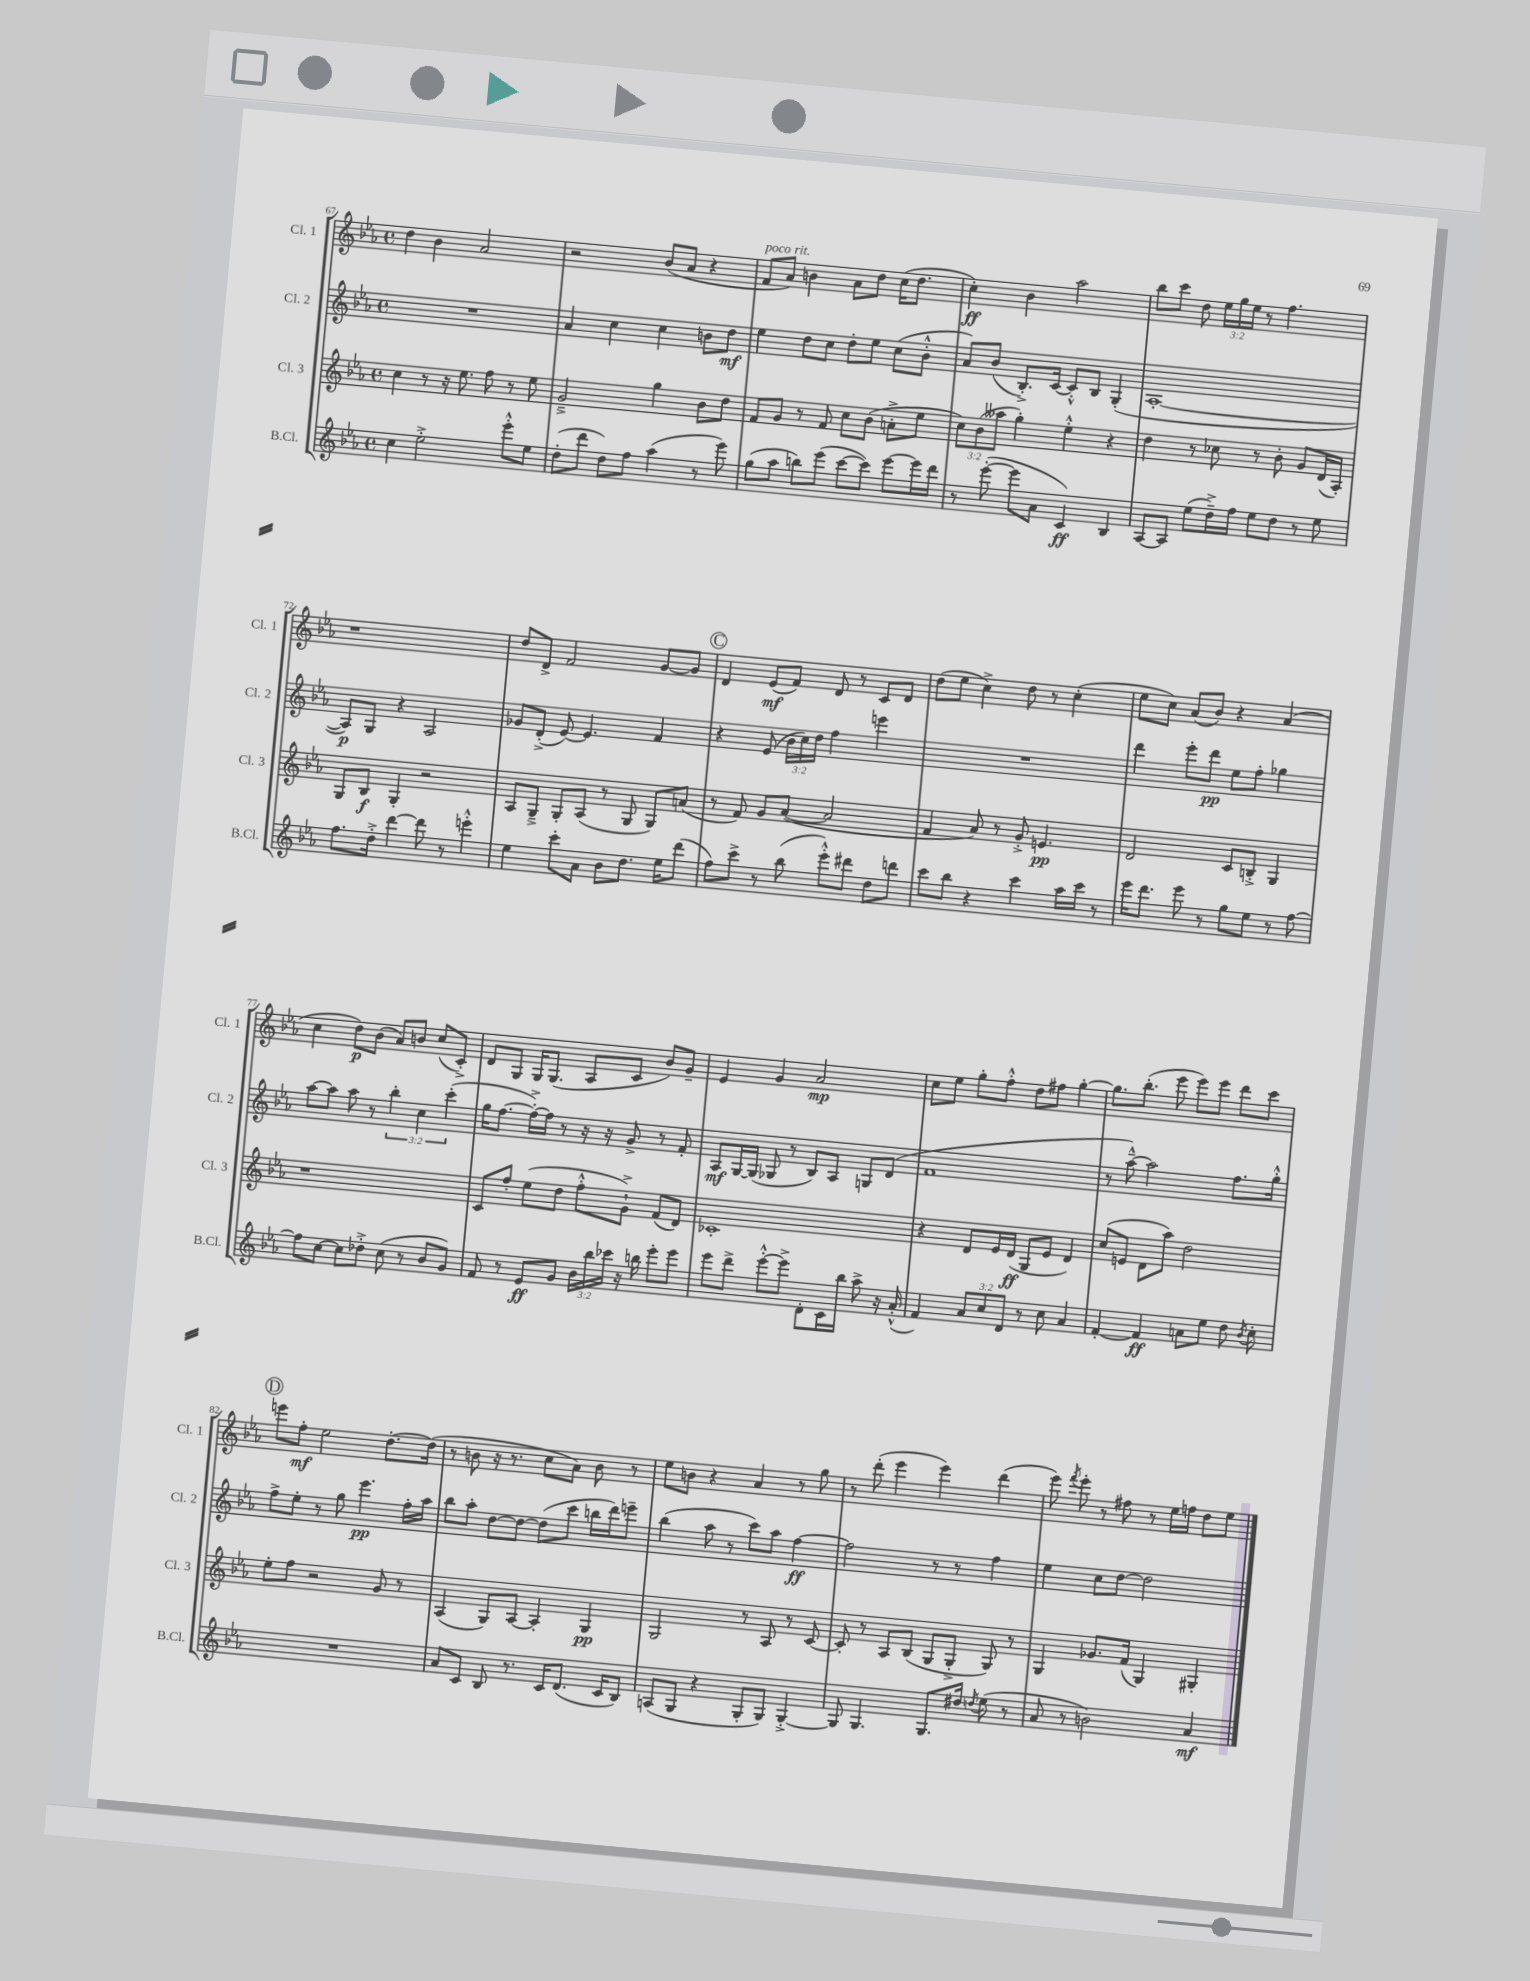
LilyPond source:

<<
\new StaffGroup <<
\new Staff = "s0" \with { instrumentName = "Cl. 1" shortInstrumentName = "Cl. 1" } {
    \clef treble \key ees \major \defaultTimeSignature \time 4/4 \override Staff.TupletNumber.text = #tuplet-number::calc-fraction-text
    \autoBeamOff d''4 bes'4 aes'2 |
    r2 bes'8[( aes'8] r4 |
    f'8[^\markup { \italic "poco rit." } aes'8]) b'4 aes'8[ d''8] c''16[( d''8.] |
    c''4-.\ff) bes'4 aes''2 |
    bes''8[ c'''8] d''8 \tuplet 3/2 { ees''16[ g''16 ees''16] } r8 f''4. |
    r1 |
    d''8[ d'8]-> f'2 g'8[~ g'8] |
    \mark \markup { \circle "C" } d'4 ees'8[\mf( f'8]) d'8 r8 c'8[ d'8] |
    d''8[( ees''8] c''4->) d''8 r8 c''4-.( |
    ees''8[ c''8]) aes'8[( bes'8]) r4 aes'4( |
    c''4 d''8[\p) bes'8]( aes'8[) b'8] c''8[( c'8]-.->) |
    d'8[ g8] g16[ g8.]( aes8[ c'8] bes'8[) g'8]-- |
    ees'4 g'4 aes'2\mp |
    c''8[ ees''8] g''8[-. f''8]-.-^ d''8[ fis''8] g''4~-. |
    g''8.[ bes''8.]-.( ees'''8 ees'''8[) ees'''8] d'''8[ c'''8] |
    \mark \markup { \circle "D" } e'''8[ f''8]-.\mf ees''2 d''8.[~-. d''16]( |
    r8 b'8 r16 r8. c''8[ aes'8]) b'8 r8 |
    ees''8[ b'8] r4 aes'4 r8 g''8 |
    r8 d'''8-.( ees'''4 ees'''4) d'''4( |
    ees'''8) \acciaccatura { f'''8 } ees'''8-. r8 fis''8 r8 ees''16[ f''16] d''8[ ees''8] \bar "|." |
}
\new Staff = "s1" \with { instrumentName = "Cl. 2" shortInstrumentName = "Cl. 2" } {
    \clef treble \key ees \major \defaultTimeSignature \time 4/4 \override Staff.TupletNumber.text = #tuplet-number::calc-fraction-text
    \autoBeamOff R1 |
    aes'4 c''4 c''4 b'8[ d''8]\mf |
    ees''4 d''8[ c''8] d''8[-. ees''8] c''8[( bes'8]-.-^ |
    aes'8[) bes'8]( bes8.[-.->) c'16]~ c'8[-.-^ bes8] g4-.( |
    aes1~-. |
    aes8[\p) g8] r4 aes2 |
    ges'8[ d'8]-.->( ees'8~) ees'4. f'4 |
    \mark \markup { \circle "C" } r4 ees'8( \tuplet 3/2 { bes'16[ c''16) d''16] } f''4 e'''4 |
    R1 |
    d'''4 ees'''8[-. d'''8]\pp ees''8[ f''8]-. ges''4 |
    aes''8[~ aes''8] aes''8 r8 \tuplet 3/2 { bes''4-. c''4 c'''4-.( } |
    g''16[ f''8.]~ f''16[~-.->) f''16] r8 r16 r16 g'8-> r8 f'8-. |
    aes8[\mf g16~ g16]( ges8 r8 bes8[) aes8] g8[ d'8]( |
    f'1 |
    r8 aes''8~---^) aes''2 f''8.[ g''16]-.-^ |
    \mark \markup { \circle "D" } f''8[-> ees''8]-. r8 g''8 ees'''4.\pp f''16[-. aes''16] |
    bes''8[ aes''8]-. d''8[~ d''8]~ d''8[( c'''8] b''16[ d'''16) e'''8]-- |
    bes''4( aes''8 r8 c'''8[) aes''8] f''4~\ff |
    f''2 r8 r8 f''4 |
    ees''4 c''8[ d''8]~ d''2 \bar "|." |
}
\new Staff = "s2" \with { instrumentName = "Cl. 3" shortInstrumentName = "Cl. 3" } {
    \clef treble \key ees \major \defaultTimeSignature \time 4/4 \override Staff.TupletNumber.text = #tuplet-number::calc-fraction-text
    \autoBeamOff c''4 r8 r16 ees''8. f''8 r8 ees''8 |
    g'2---> g''4 bes'8[ d''8] |
    f'8[ g'8] r8 f'8 c''8[ bes'8]( a'8[-.-> ees''8] |
    \tuplet 3/2 { c''8[) bes'8( aeses''8] } g''4-.) ees''4-.-^ r4 |
    d''4 r8 ces''8 r8 bes'8-. g'8[ d'16( aes16]-.) |
    g8[ bes8]\f g4-. r2 |
    aes8[ g8]---> g8[-. aes8]( r8 g8 g8[) a'8]( |
    \mark \markup { \circle "C" } r8 f'8) g'8[ aes'8]~( aes'2 |
    f'4 aes'8) r8 g'8-.-> e'4.\pp |
    d'2 c'8[ b8]-.-> g4 |
    r1 |
    c'8[ f''8]-. ees''8[( d''8] f''8[-.-^ g'8]-!->) f'8[( d'8]) |
    ces'1-. |
    r4 d'8[ ees'16 d'16]\ff( g8[ ees'8] d'4) |
    c''8[( e'8] d'8[ aes''8]) d''2 |
    \mark \markup { \circle "D" } ees''8[-. f''8] r2 g'8 r8 |
    aes4( g8[) aes8]~ aes4-. g4\pp |
    g2 r8 aes8 r8 c'8~ |
    c'8-. r8 aes8[ bes8]( g8[ g8]-.-> g8) r8 |
    g4 ges'8.[ f'16]( g4) gis4-. \bar "|." |
}
\new Staff = "s3" \with { instrumentName = "B.Cl." shortInstrumentName = "B.Cl." } {
    \clef treble \key ees \major \defaultTimeSignature \time 4/4 \override Staff.TupletNumber.text = #tuplet-number::calc-fraction-text
    \autoBeamOff c''4 ees''2-.-> ees'''8[-.-^ ees''8] |
    d''8[-.( d'''8] d''8[) f''8] aes''4( r8 ees'''8) |
    g''8[( aes''8] b''8[) ees'''8]( c'''8[~ c'''8]) ees'''8[~ ees'''16 d'''16] |
    r8 ees'''8~-.( ees'''8[ aes'8] c'4\ff) bes4 |
    aes8[~ aes8] ees''8[( d''16--->) f''16] ees''8[ d''8] r8 ees''8 |
    f''8.[ d''16]-.-> d'''4~ d'''8 r8 e'''4-.-^ |
    ees''4 c'''8[-. aes'8] bes'8[ d''8.] ees''16[ d'''8]( |
    \mark \markup { \circle "C" } f''8[) c'''8]-> r8 bes''8( ees'''8[-.-^) dis'''8] d''8[ d'''8] |
    c'''8[ bes''8] r4 c'''4 aes''16[ c'''16] r8 |
    ees'''16[ d'''8.] ees'''8 r8 g''8[ ees''8] r8 f''8~ |
    f''8[ c''8]~ c''8[ des''8]-.-> c''8( r8 bes'8[ g'8]) |
    f'8 r8 ees'8[\ff g'8] \tuplet 3/2 { bes'16[ bes''16 ces'''16] } r16 b''16 ees'''8[-. ees'''8] |
    ees'''8[ d'''8]-> ees'''8[~-.-^ ees'''8]-> d'8[-. c'16 bes''16] aes''8-> r16 aes'16-.-^( |
    f'4) \tuplet 3/2 { aes'8[ c''8 d'8] } r8 c''8 aes'4 |
    f'4~-. f'4\ff a'8[ ees''8] d''8 \acciaccatura { bes'8 } c''8-. |
    \mark \markup { \circle "D" } R1 |
    aes'8[ c'8] bes8 r8. c'16[ d'8.]( c'16[ bes8]) |
    a8[( g8] r4 g8[-. g8]) g4~-.-> |
    g8 g4. g8.[ dis''16] \acciaccatura { d''8 } ees''8( r8 |
    aes'8 r8 b'2) aes'4\mf \bar "|." |
}
>>
>>
\layout { \context { \Score currentBarNumber = #67 } }
